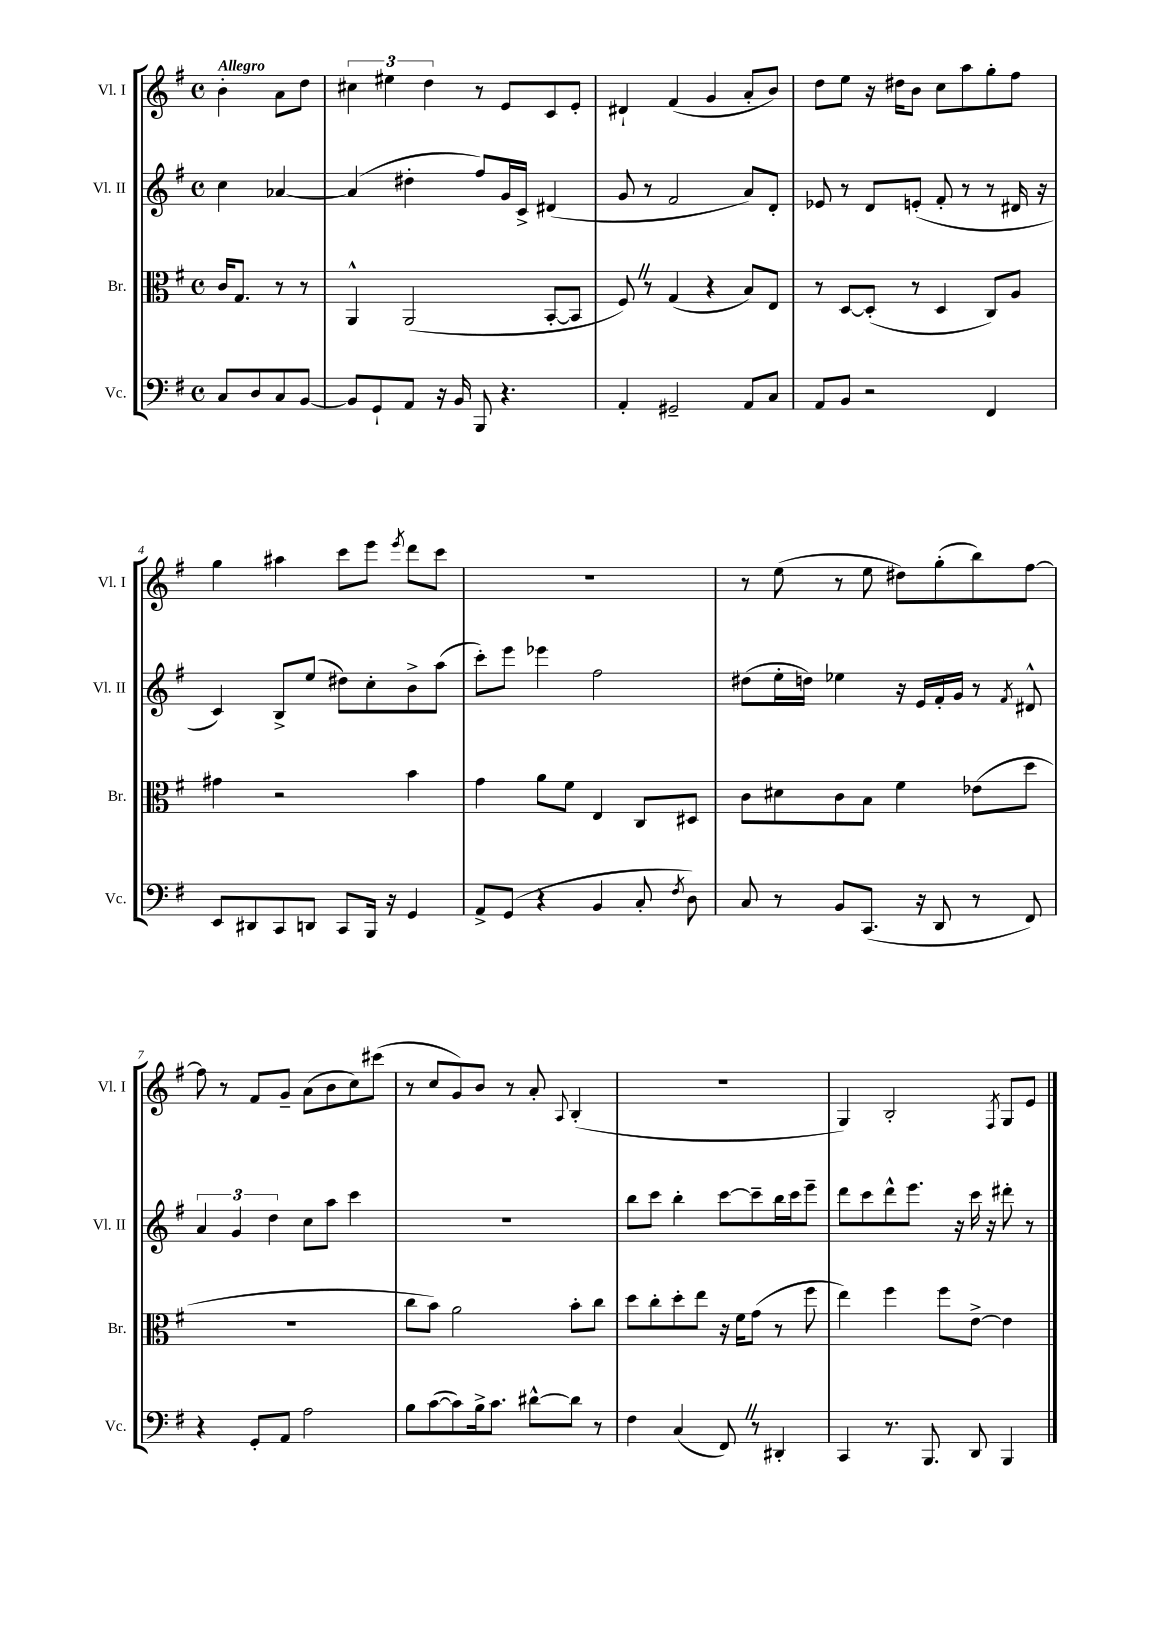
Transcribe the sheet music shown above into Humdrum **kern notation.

**kern	**kern	**kern	**kern
*staff4	*staff3	*staff2	*staff1
*clefF4	*clefC3	*clefG2	*clefG2
*k[f#]	*k[f#]	*k[f#]	*k[f#]
*M4/4	*M4/4	*M4/4	*M4/4
*met(c)	*met(c)	*met(c)	*met(c)
8C	16c	4cc	4b'
.	8.G	.	.
8D	.	.	.
8C	8r	[4a-	8a
[8BB	8r	.	8dd
=	=	=	=
8BB]	4AA^^	(4a-]	6cc#
8GG`	.	.	.
.	.	.	6ee#
8AA	(2AA	4dd#'	.
.	.	.	6dd
16r	.	.	.
16BB	.	.	.
8BBB	.	8ff#)	8r
4.r	.	16g	8e
.	.	16c^	.
.	[8BB'	(4d#	8c
.	8BB]	.	8e'
=	=	=	=
4AA'	8F#)	8g	4d#`
.	8r	8r	.
2GG#~	(4G	2f#	(4f#
.	4r	.	4g
8AA	8B)	8a)	8a'
8C	8E	8d'	8b)
=	=	=	=
8AA	8r	8e-	8dd
8BB	[8D	8r	8ee
2r	(8D']	8d	16r
.	.	.	16dd#
.	8r	(8e'	8b
.	4D	8f#'	8cc
.	.	8r	8aa
4FF#	8C)	8r	8gg'
.	8A	16d#	8ff#
.	.	16r	.
=	=	=	=
8EE	4g#	4c)	4gg
8DD#	.	.	.
8CC	2r	8B^	4aa#
8DD	.	(8ee	.
8CC	.	8dd#)	8ccc
16BBB	.	8cc'	8eee
16r	.	.	.
.	.	.	8qeee
4GG	4b	8b^	8ddd
.	.	(8aa	8ccc
=	=	=	=
8AA^	4g	8ccc')	1r
(8GG	.	8eee	.
4r	8a	4eee-	.
.	8f#	.	.
4BB	4E	2ff#	.
8C'	8C	.	.
8qF#	.	.	.
8D)	8D#	.	.
=	=	=	=
8C	8c	(8dd#	8r
8r	8d#	16ee'	(8ee
.	.	16dd)	.
8BB	8c	4ee-	8r
(8.CC	8B	.	8ee
.	4f#	16r	8dd#)
16r	.	16e	.
8DD	.	16f#'	(8gg'
.	.	16g	.
8r	(8e-	8r	8bb)
.	.	8qf#	.
8FF#)	8dd	8d#^^	[8ff#
=	=	=	=
4r	1r	6a	8ff#]
.	.	.	8r
.	.	6g	.
8GG'	.	.	8f#
.	.	6dd	.
8AA	.	.	8g~
2A	.	8cc	(8a
.	.	8aa	8b
.	.	4ccc	8cc)
.	.	.	(8ccc#
=	=	=	=
8B	8cc	1r	8r
([8c	8b)	.	8cc
8c])	2a	.	8g)
16B^	.	.	8b
8.c	.	.	.
.	.	.	8r
[8d#^^	.	.	8a'
.	.	.	8qqA
8d#]	8b'	.	(4B'
8r	8cc	.	.
=	=	=	=
4F#	8dd	8bb	1r
.	8cc'	8ccc	.
(4C	8dd'	4bb'	.
.	8ee	.	.
8FF#)	16r	[8ccc	.
.	16f#	.	.
8r	(8g	8ccc~]	.
4DD#'	8r	16bb	.
.	.	16ccc	.
.	8ff#	8eee~	.
=	=	=	=
4CC	4ee)	8ddd	4G)
.	.	8ccc	.
8.r	4ff#	8ddd^^	2B'
.	.	8.eee	.
8.BBB	.	.	.
.	8ff#	.	.
.	.	16r	.
8DD	[8e^	16ccc	.
.	.	16r	.
.	.	.	8qF#
4BBB	4e]	8ddd#'	8G
.	.	8r	8e
==	==	==	==
*-	*-	*-	*-
